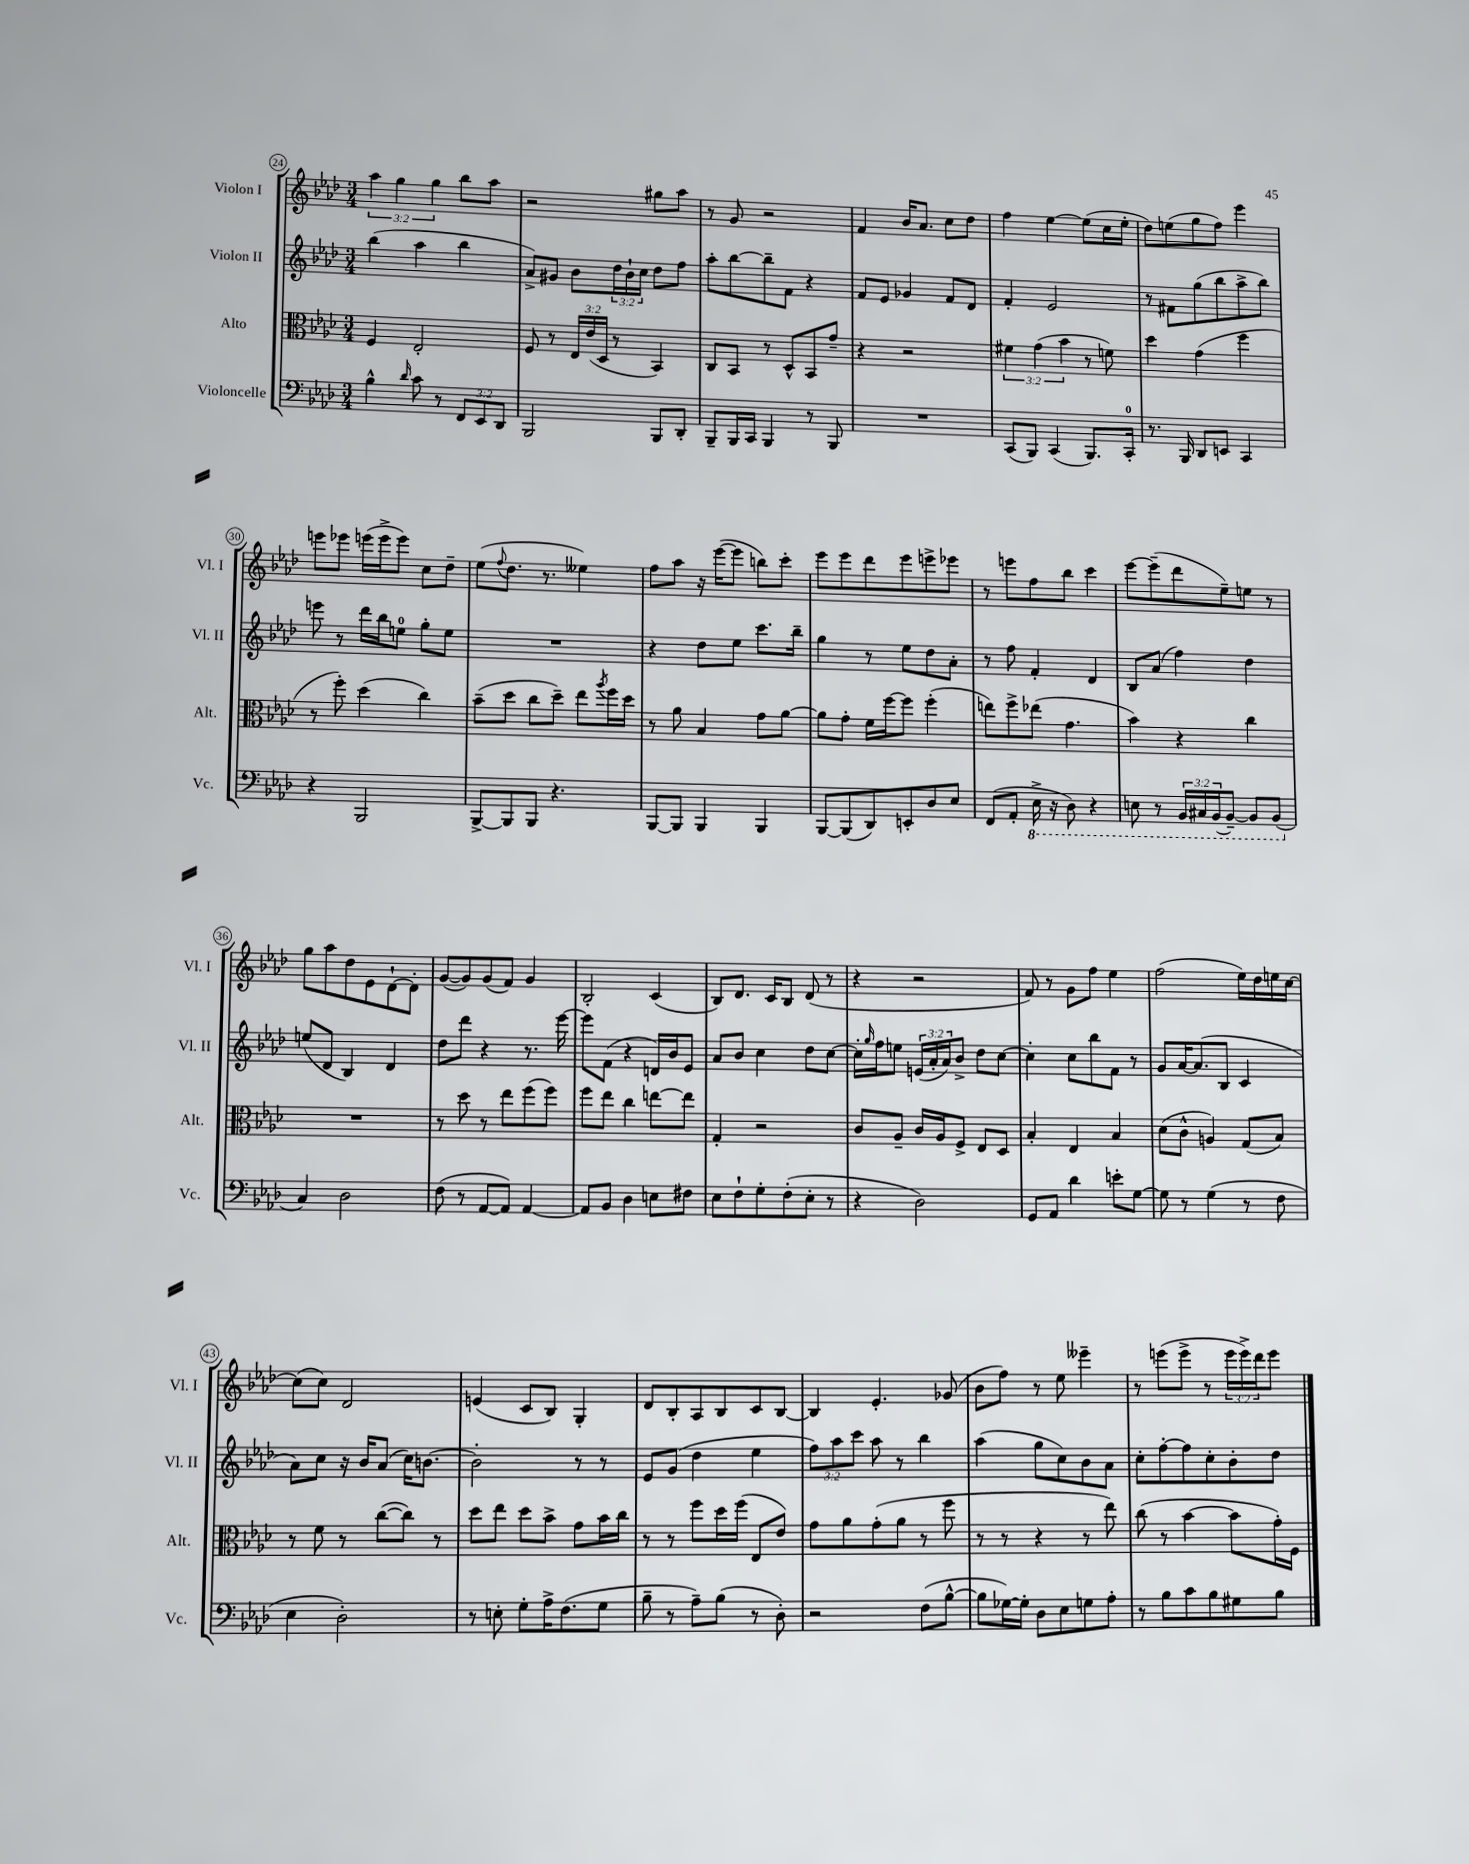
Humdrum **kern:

**kern	**kern	**kern	**kern
*staff4	*staff3	*staff2	*staff1
*clefF4	*clefC3	*clefG2	*clefG2
*k[b-e-a-d-]	*k[b-e-a-d-]	*k[b-e-a-d-]	*k[b-e-a-d-]
*M3/4	*M3/4	*M3/4	*M3/4
4B-^^	4F	(4bb-	6aa-
.	.	.	6gg
16qqd-	.	.	.
8c	2E-'	4aa-	.
.	.	.	6gg
8r	.	.	.
12FF	.	4bb-	8bb-
12EE-	.	.	.
.	.	.	8aa-
12DD-	.	.	.
=	=	=	=
2BBB-	8F	8a-^)	2r
.	8r	8g#	.
.	24E-	8b-	.
.	(24e-	.	.
.	24D-	.	.
.	8r	24dd-	.
.	.	24b-`	.
.	.	24cc	.
8BBB-	4BB-)	8dd-	8gg#
8DD-'	.	8ff	8aa-
=	=	=	=
8BBB-~	8C	8aa-'	8r
16BBB-	8BB-	[8bb-	8g
16CC	.	.	.
4BBB-	8r	8bb-~]	2r
.	8D-^^	8f	.
8r	8BB-	4r	.
8BBB-	8g~	.	.
=	=	=	=
2.r	4r	8f	4f
.	.	8e-	.
.	2r	4g-	16b-
.	.	.	8.a-
.	.	8f	8cc
.	.	8d-	8dd-
=	=	=	=
(8CC	6f#	4f'	4ff
8BBB-)	.	.	.
.	(6g	.	.
(4CC	.	2e-	[4ee-
.	6b-	.	.
8.BBB-)	8r	.	(8ee-]
.	8f)	.	16cc
16CC'	.	.	16ee-'
=	=	=	=
8.r	4dd-	8r	8dd-)
.	.	8f#	(8ee
16BBB-	.	.	.
8DD-	(4g	(8gg	8gg
8EE	.	8bb-	8ff)
4CC	4ff	8aa-^	4eee-
.	.	8bb-)	.
=	=	=	=
4r	8r	8eee	8eee
.	8ff')	8r	8eee-
2BBB-	(4dd-	16ddd-	(16eee
.	.	16bb-	16eee^
.	.	8ee	8eee)
.	4cc)	8gg'	8cc
.	.	8ee	8dd-~
=	=	=	=
[8BBB-^	(8b-~	2.r	(8ee-
.	.	.	8qqff
8BBB-]	8dd-	.	8.dd-
8BBB-	8cc	.	.
.	.	.	8.r
4.r	8dd-~)	.	.
.	8ee-	.	4ee--)
.	8qaa-	.	.
.	16ff	.	.
.	16dd-	.	.
=	=	=	=
[8BBB-	8r	4r	8ff
8BBB-]	8a-	.	8aa-
4BBB-	4B-	8dd-	16r
.	.	.	([16eee-
.	.	8ee-	8eee-]
4BBB-	8g	8.ccc	8bb)
.	[8a-	.	8ccc'
.	.	16bb-~	.
=	=	=	=
[8BBB-	8a-]	4gg	8eee-
(8BBB-]	8g'	.	8eee-
8DD-)	16f	8r	8ddd-
.	[16ff	.	.
8EE'	8ff]	8ee-	8eee-
8D-	(4ff'	8dd-	8eee^
8E-	.	8a-'	8eee-
=	=	=	=
(8FF	8ee)	8r	8r
8AA-'	8ff^	8ff	8eee
16EE-^	(8ee-	4f'	8ff
16r	.	.	.
8DD-)	4.g	.	8bb-
4r	.	4d-	4ccc
=	=	=	=
8EE	4b-)	8B-	[8eee-
8r	.	(8a-	(8eee-~]
24BBB-	4r	4ff)	8ddd-
24CC#	.	.	.
(24BBB-	.	.	.
[8BBB-~)	.	.	8ee-~)
8BBB-]	4cc	4dd-	8ee
(8BBB-	.	.	8r
=	=	=	=
4C)	2.r	(8ee	8gg
.	.	8d-	8aa-
2D-	.	4B-)	8dd-
.	.	.	8e-
.	.	4d-	[8d-`
.	.	.	8d-']
=	=	=	=
(8F	8r	8dd-	([8g
8r	8dd-	8ddd-	8g])
[8AA-	8r	4r	(8g
8AA-])	8ee-	.	8f)
[4AA-	(8ff	8.r	4g
.	8ff)	.	.
.	.	[16eee-	.
=	=	=	=
8AA-]	8ff	8eee-]	2B-'
8BB-	8ee-	(8f	.
4D-	4cc	4r	.
8E	[8ee	16d)	(4c
.	.	16b-	.
8F#	8ee]	8e-	.
=	=	=	=
8E-	4G'	8a-	8B-)
8F`	.	8b-	8.d-
8G'	2r	4cc	.
.	.	.	16c
(8F'	.	.	8B-
8E-'	.	8dd-	(8d-
8r	.	[8cc	8r
=	=	=	=
4r	8c	16cc']	4r
.	.	16qqgg	.
.	.	16ff	.
.	8A-~	8ee	.
2D-)	16c	(24e	2r
.	.	24a-'	.
.	16A-	.	.
.	.	24a-)	.
.	8F^	8b-^	.
.	8E-	8dd-	.
.	8D-	[8cc	.
=	=	=	=
8GG	4B-'	4cc']	8f)
8AA-	.	.	8r
4d-	4E-	8cc	8g
.	.	8bb-	8ff
8e'	4B-	8f	4ee-
[8G	.	8r	.
=	=	=	=
8G]	(8d-	8g	(2ff
8r	8c^^	[16a-	.
.	.	(8.a-]	.
(4G	4A)	.	.
.	.	8B-	.
8r	(8G	4c	16ee-)
.	.	.	16dd-
8F	8B-)	.	16ee
.	.	.	[16cc
=	=	=	=
4E-	8r	8a-)	(8cc]
.	8f	8cc	8cc)
2D-')	8r	16r	2d-
.	.	16b-	.
.	([8cc	(8a-	.
.	8cc])	16cc)	.
.	.	[8.b	.
.	8r	.	.
=	=	=	=
8r	8dd-	2b']	(4e
8E'	8ee-	.	.
8G'	8dd-	.	8c
16A-^	8b-^	.	8B-)
(8.F	.	.	.
.	8g	8r	4G'
8G	16b-	8r	.
.	16cc	.	.
=	=	=	=
8B-~	8r	8e-	8d-
8r	8r	(8g	8B-'
8A-~)	8ff	4dd-	8A-
(8B-	16dd-	.	8B-
.	(16ff	.	.
8r	8E-	4ee-	8c
8D-')	8e-)	.	[8B-
=	=	=	=
2r	8g	12ff)	4B-]
.	.	12aa-	.
.	8a-	.	.
.	.	12ccc	.
.	(8g'	8aa-	4.e-'
.	8a-	8r	.
(8F	8r	4bb-	.
[8B-^^	8ff	.	(8g-
=	=	=	=
8B-]	8r	(4aa-	8b-
[16G-)	8r	.	8ff)
16G-']	.	.	.
8D-	4r	8gg	8r
8E-	.	8cc)	8ee-
8G	8r	8b-	4eee--~
8A-'	8ee-)	8a-	.
=	=	=	=
8r	(8cc	8cc'	8r
8B-	8r	[8ff'	(8eee
8c	[4b-	8ff]	8eee^
8B-	.	8cc'	8r
8G#	8b-]	8b-'	24eee
.	.	.	24eee^)
.	.	.	24ddd-
8B-	16g')	8dd-	8eee
.	16F	.	.
==	==	==	==
*-	*-	*-	*-
